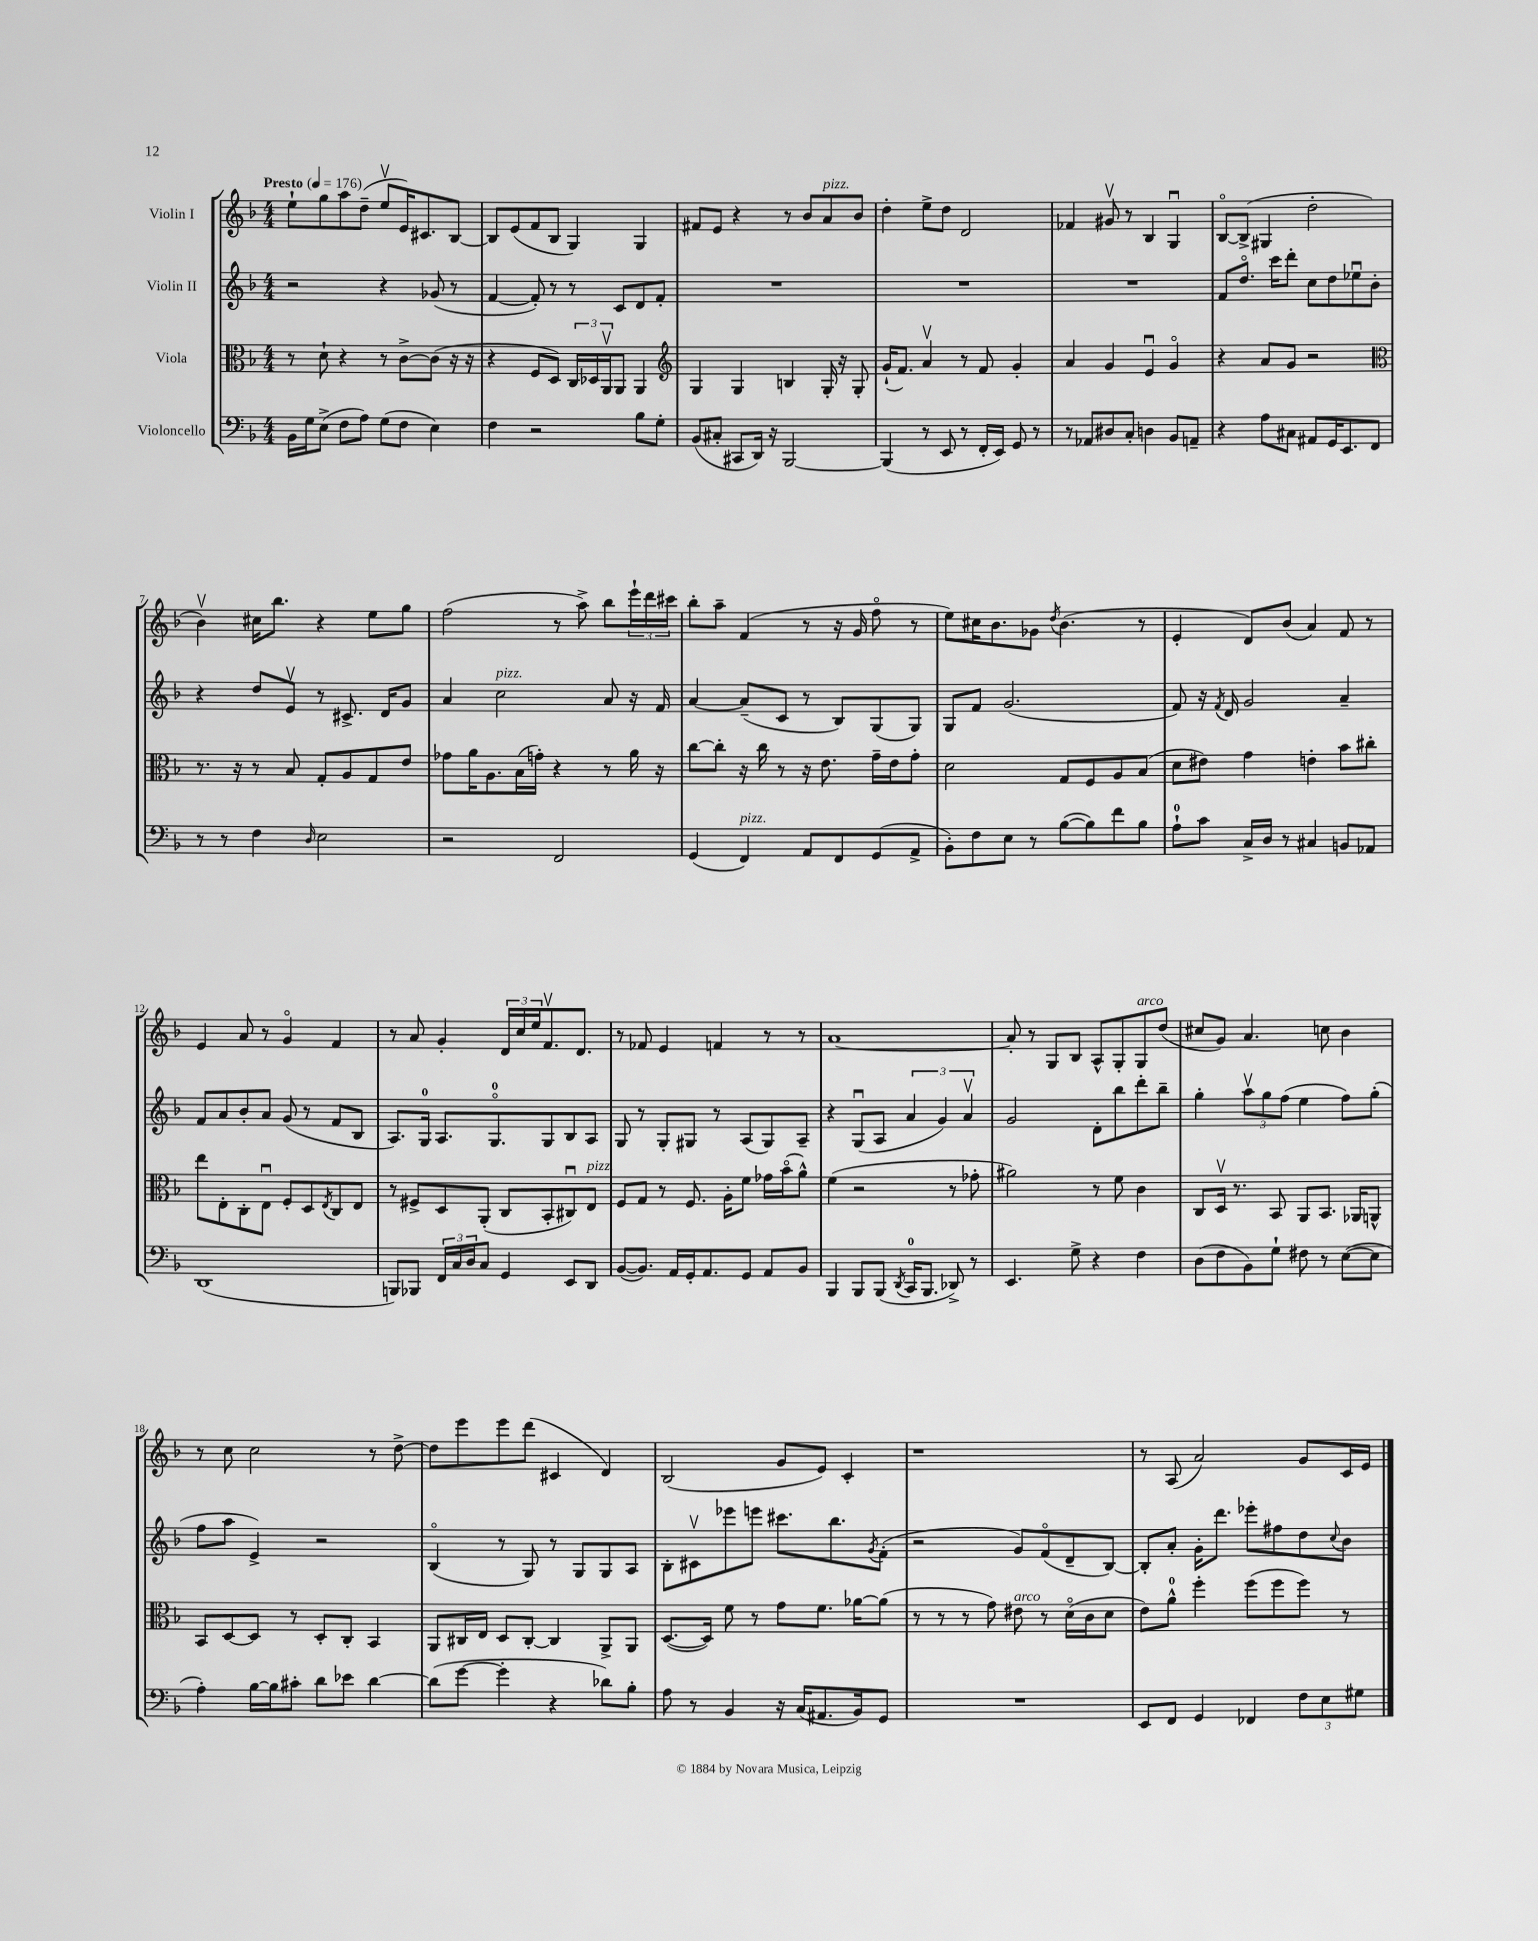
<<
\new StaffGroup <<
\new Staff = "s0" \with { instrumentName = "Violin I" } {
    \clef treble \key f \major \numericTimeSignature \time 4/4 \tempo "Presto" 4 = 176
    e''8-! g''8 a''8 d''8--( e''8\upbow e'16) cis'8. bes8~ |
    bes8 e'8( f'8 bes8 g4) g4 |
    fis'8 e'8 r4 r8 bes'8 a'8^\markup { \italic "pizz." } bes'8 |
    d''4-. e''8-> d''8 d'2 |
    fes'4 gis'8\upbow r8 bes4 g4\downbow |
    bes8~\flageolet bes8->( gis4 d''2-. |
    bes'4\upbow) cis''16 bes''8. r4 e''8 g''8 |
    f''2( r8 a''8->) bes''8 \tuplet 3/2 { e'''16-! d'''16 cis'''16 } |
    bes''8-. a''8-- f'4( r8 r16 g'16 f''8\flageolet r8 |
    e''8) cis''16 bes'8. ges'8 \acciaccatura { d''8 } bes'4.( r8 |
    e'4-. d'8) bes'8( a'4) f'8 r8 |
    e'4 a'8 r8 g'4\flageolet f'4 |
    r8 a'8 g'4-. \tuplet 3/2 { d'16 c''16 e''16 } f'8.\upbow d'8. |
    r8 fes'8 e'4 f'4 r8 r8 |
    a'1~ |
    a'8-. r8 g8 bes8 a8-^ g8-. g8^\markup { \italic "arco" } d''8( |
    cis''8 g'8) a'4. c''8 bes'4 |
    r8 c''8 c''2 r8 d''8~-> |
    d''8 e'''8 e'''8 d'''8( cis'4 d'4) |
    bes2( g'8 e'8) c'4-. |
    r1 |
    r8 a8( a'2) g'8 c'16 e'16 \bar "|." |
}
\new Staff = "s1" \with { instrumentName = "Violin II" } {
    \clef treble \key f \major \numericTimeSignature \time 4/4
    r2 r4 ges'8( r8 |
    f'4~ f'8-.) r8 r8 c'8 d'8 f'8-. |
    R1 |
    R1 |
    R1 |
    f'8 d''8.\flageolet c'''16 d'''8-. c''8 d''8 ees''8\downbow bes'8-. |
    r4 d''8 e'8\upbow r8 cis'8.-> d'16 g'8 |
    a'4 c''2^\markup { \italic "pizz." } a'8 r16 f'16 |
    a'4~ a'8--( c'8 r8 bes8) g8( g8) |
    g8 f'8 g'2.( |
    f'8) r16 \acciaccatura { f'8 } d'16 g'2 a'4-- |
    f'8 a'8 bes'8-. a'8 g'8( r8 f'8 bes8 |
    a8.) g16-0 a8. g8.-0\flageolet g8 bes8 a8 |
    g8 r8 g8-. gis8 r8 a8( gis8) a8-- |
    r4 g8\downbow( a8 \tuplet 3/2 { a'4 g'4) a'4\upbow } |
    g'2 d'8-. bes''8 d'''8-. bes''8-- |
    g''4-. \tuplet 3/2 { a''8\upbow g''8 f''8( } e''4 f''8) g''8-.( |
    f''8 a''8 e'4->) r2 |
    bes4\flageolet( r8 g8) r8 g8 g8 a8 |
    bes8-. cis'8\upbow ees'''8 e'''8 cis'''8. bes''8. \acciaccatura { g'8 } f'8-.( |
    r2 g'8) f'8\flageolet( d'8-- bes8~) |
    bes8-. a'8-. g'16-. d'''8. ees'''8-. fis''8 d''8 \appoggiatura { c''8 } bes'8 \bar "|." |
}
\new Staff = "s2" \with { instrumentName = "Viola" } {
    \clef alto \key f \major \numericTimeSignature \time 4/4
    r8 d'8-! r4 r8 c'8~-> c'8( r16 r16 |
    r4 f8 d8) \tuplet 3/2 { c16 des16 a,16\upbow } a,8 a,4 |
    \clef treble g4 g4 b4 g16-. r16 g8-. |
    g'16-!( f'8.) a'4\upbow r8 f'8 g'4-. |
    a'4 g'4 e'4\downbow g'4\flageolet |
    r4 a'8 g'8 r2 |
    \clef alto r8. r16 r8 bes8 g8-. a8 g8 e'8 |
    ges'8 a'16 a8. bes16( g'16-.) r4 r8 a'16 r16 |
    c''8~ c''8-. r16 c''16 r8 r16 e'8. g'16-- e'16 g'8-. |
    d'2 g8 f8 a8 bes8( |
    d'8 eis'8) g'4 e'4-. bes'8 cis''8-. |
    e''8 e8-. c8-. e8\downbow f8-. d8 \acciaccatura { e8 } c8 e8 |
    r8 fis8-> d8 a,8-.( c8 bes,8-. cis8\downbow) e8^\markup { \italic "pizz." } |
    f8 g8 r8 f8. a16-. f'8 ges'16 bes'16\flageolet( a'8-^) |
    f'4( r2 r8 ges'8-. |
    ais'2) r8 f'8 c'4 |
    c8 d16\upbow r8. bes,8 a,8 bes,8. aes,16 a,8-^ |
    bes,8 d8~ d8 r8 d8-. c8-. bes,4 |
    a,8 cis16 e16 d8 cis8~-. cis4 a,8-> a,8 |
    d8.~( d16) f'8 r8 g'8 f'8. aes'16~ aes'8( |
    r8 r8 r8 g'8) eis'8^\markup { \italic "arco" } r8 d'16\flageolet( c'16 d'8 |
    e'8) a'8-0-^ f''4-. f''8( f''8 f''8) r8 \bar "|." |
}
\new Staff = "s3" \with { instrumentName = "Violoncello" } {
    \clef bass \key f \major \numericTimeSignature \time 4/4
    bes,16 g16 e8->( f8 a8) g8( f8 e4) |
    f4 r2 bes8 g8-. |
    bes,8( cis8-. cis,8 d,16) r16 bes,,2~ |
    bes,,4( r8 e,8 r8 f,16-. e,16) g,8 r8 |
    r8 aes,8 dis8 c8-. d4 bes,8 a,8-- |
    r4 a8 cis8 ais,8 g,16 e,8. f,8 |
    r8 r8 f4 \grace { d16 } e2 |
    r2 f,2 |
    g,4( f,4^\markup { \italic "pizz." }) a,8 f,8 g,8( a,8-> |
    bes,8-.) f8 e8 r8 bes8~( bes8) f'8 bes8 |
    a8-0-! c'8 c16-> d16 r8 cis4 b,8 aes,8 |
    d,1( |
    b,,8) bes,,8 \tuplet 3/2 { f,16 c16 d16 } c8 g,4 e,8 d,8 |
    bes,8~( bes,8.) a,16 g,16-. a,8. g,8 a,8 bes,8 |
    bes,,4 bes,,8 bes,,8( \acciaccatura { d,8 } c,16-0 bes,,8. des,8->) r8 |
    e,4. g8-> r4 f4 |
    d8( f8 bes,8) g8-! fis8 r8 e8~( e8 |
    a4-.) bes16~ bes16 cis'8-. d'8 ees'8 d'4~ |
    d'8( g'8~ g'4-. r4 des'8) bes8-. |
    a8 r8 bes,4 r16 c16( ais,8. bes,16) g,8 |
    R1 |
    e,8 f,8 g,4 fes,4 \tuplet 3/2 { f8 e8 gis8 } \bar "|." |
}
>>
>>
